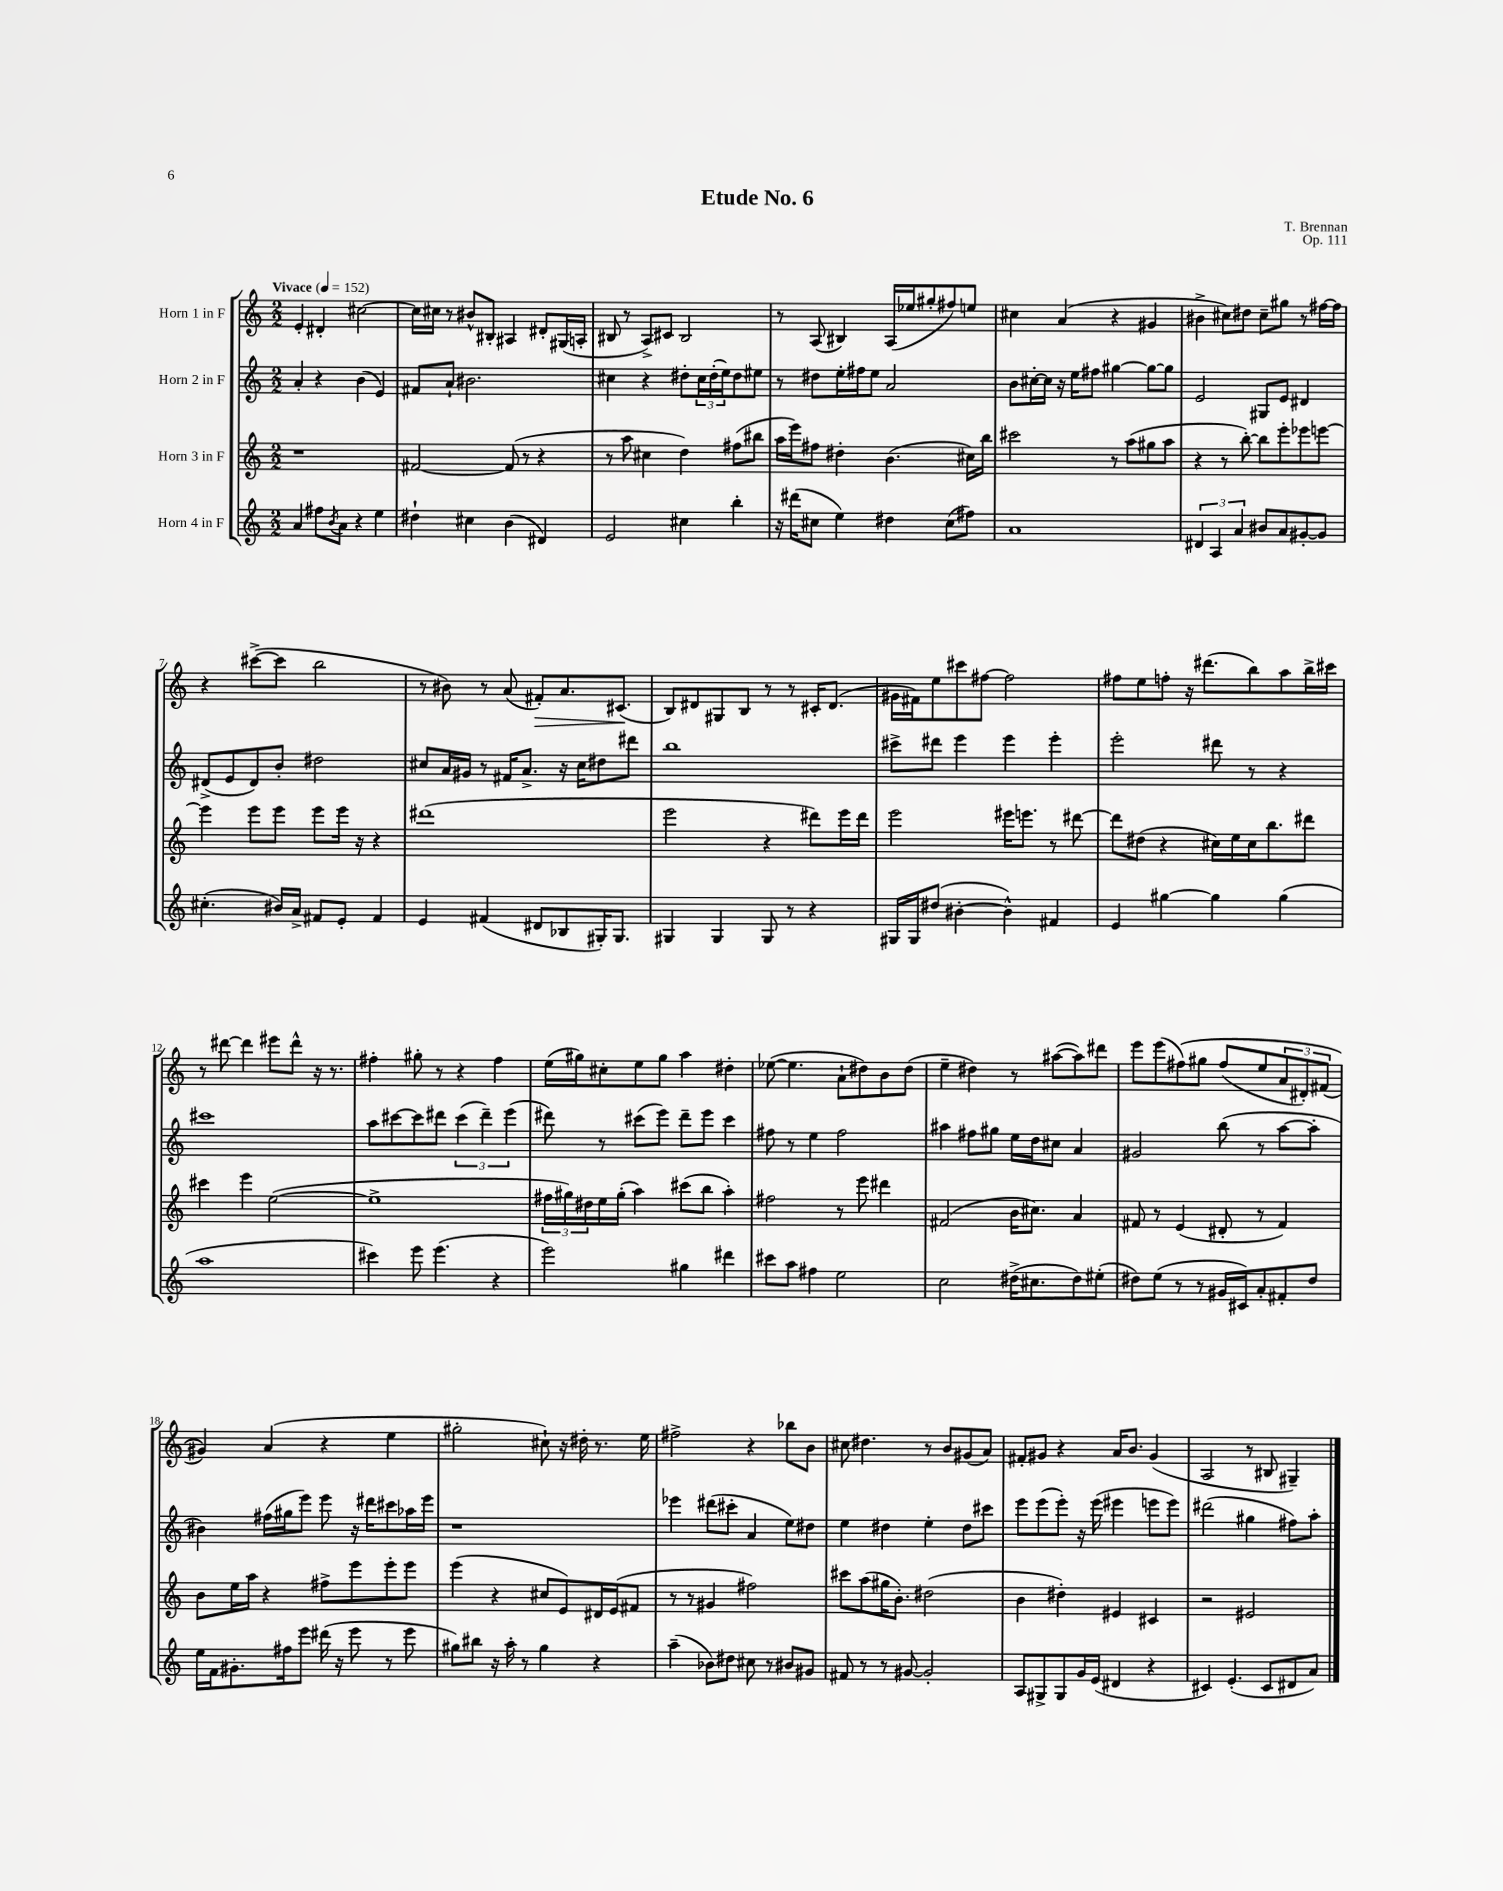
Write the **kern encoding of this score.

**kern	**kern	**kern	**kern
*staff4	*staff3	*staff2	*staff1
*clefG2	*clefG2	*clefG2	*clefG2
*k[]	*k[]	*k[]	*k[]
*M2/2	*M2/2	*M2/2	*M2/2
*MM152	*MM152	*MM152	*MM152
4a	1r	4a'	4e'
8ff#	.	4r	4d#'
8qb	.	.	.
8a	.	.	.
4r	.	(4b	[2cc#
4ee	.	4e)	.
=	=	=	=
4dd#`	[2f#	8f#	16cc#]
.	.	.	16cc#
.	.	8a`	8r
4cc#	.	2.b#	8b#^^
.	.	.	8B#'
(4b	(8f#]	.	4A#
.	8r	.	.
4d#)	4r	.	8d#'
.	.	.	(16G#
.	.	.	16A'
=	=	=	=
2e	8r	4cc#	8B#
.	8aa	.	8r
.	4cc#	4r	8A^)
.	.	.	8c#
4cc#	4dd)	8dd#'	2B#
.	.	24cc#	.
.	.	(24dd#'	.
.	.	24ee)	.
4bb'	(8ff#	8dd#	.
.	8bb#	8ee#	.
=	=	=	=
16r	16aa	8r	8r
(16ddd#	16eee)	.	.
8cc#	8ff#	8dd#	(8A
4ee)	4dd#'	16ee'	4B#)
.	.	16ff#	.
.	.	8ee	.
4dd#	(4.b	2a	(16A
.	.	.	16ee-
.	.	.	8gg#'
(8cc#	.	.	8ff#)
8ff#)	16cc#)	.	8ee
.	16bb	.	.
=	=	=	=
1a	2ccc#	8b	4cc#
.	.	[16cc#'	.
.	.	16cc#]	.
.	.	16r	(4a
.	.	16ee	.
.	.	8ff#	.
.	8r	[4gg#	4r
.	(8aa	.	.
.	8gg#	8gg#_	4g#
.	8aa	8gg#]	.
=	=	=	=
6d#	4r	2e	4b#^
6A	.	.	.
.	8r	.	8cc#)
6a	.	.	.
.	[8bb')	.	8dd#
8b#	8bb]	8G#	8cc#~
8a	8eee'	8e	8gg#
[8g#'	8eee-	4d#	8r
8g#]	[8eee	.	[16ff#
.	.	.	16ff#]
=	=	=	=
(4.cc#'	4eee]	(8d#^	4r
.	.	8e	.
.	8eee	8d#)	([8ccc#^
16b#)	8eee	8b'	8ccc#]
16a^	.	.	.
8f#	8eee	2dd#	2bb
8e'	16eee	.	.
.	16r	.	.
4f#	4r	.	.
=	=	=	=
4e	(1ddd#	8cc#	8r
.	.	16a	8b#)
.	.	16g#	.
(4f#	.	8r	8r
.	.	16f#	(8a
.	.	8.a^	.
8d#	.	.	8f#')
8B-	.	16r	8.a
.	.	16cc#	.
16G#')	.	8dd#	.
8.G#	.	.	(8.c#
.	.	8ddd#	.
=	=	=	=
4G#	2eee	1bb	8B)
.	.	.	8d#
4G#	.	.	8G#
.	.	.	8B
8G#	4r	.	8r
8r	.	.	8r
4r	8ddd#)	.	16c#'
.	.	.	(8.d#
.	16eee	.	.
.	16ddd#	.	.
=	=	=	=
16G#	2eee	8ccc#^	16g#
16G#	.	.	16f#)
(8dd#	.	8ddd#	8ee
[4b#'	.	4eee	8ccc#
.	.	.	[8ff#
4b#^^])	16eee#	4eee	2ff#]
.	8.eee	.	.
4f#	8r	4eee'	.
.	[8ddd#	.	.
=	=	=	=
4e	8ddd#]	2eee'	8ff#
.	(8dd#	.	8ee
[4gg#	4r	.	8ff'
.	.	.	16r
.	.	.	(8.ddd#
4gg#]	16cc#)	8ddd#	.
.	16ee	.	.
.	16cc#	8r	8bb)
.	8.bb	.	.
(4gg#	.	4r	8aa
.	8ddd#	.	16bb^
.	.	.	16ccc#
=	=	=	=
1aa	4ccc#	1ccc#	8r
.	.	.	[8ddd#
.	4eee	.	4ddd#]
.	([2ee	.	8eee#
.	.	.	8ddd#^^
.	.	.	16r
.	.	.	8.r
=	=	=	=
4ccc#)	1ee^]	8aa	4ff#'
.	.	[8ccc#	.
8eee	.	8ccc#]	8gg#'
(4.eee	.	8ddd#	8r
.	.	(6ccc#	4r
.	.	6ddd#~)	.
4r	.	.	4ff#
.	.	(6eee	.
=	=	=	=
2eee)	24ff#	8ddd#)	(16ee
.	24gg#)	.	.
.	.	.	16gg#)
.	24dd#	.	.
.	16ee	8r	8cc#'
.	(16gg#'	.	.
.	4aa)	(8ccc#	8ee
.	.	8eee)	8gg#
4gg#	(8ccc#	8ddd#~	4aa
.	8bb	8eee	.
4ddd#	4aa')	4ccc#	4dd#'
=	=	=	=
8ccc#	2ff#	8ff#	([8ee-
8aa	.	8r	4.ee-]
4ff#	.	4ee	.
2ee	8r	2ff#	8a`
.	8eee	.	8dd#)
.	4ddd#	.	8b
.	.	.	(8dd#
=	=	=	=
2cc	(2f#	4aa#	4ee~
.	.	8ff#	4dd#)
.	.	8gg#	.
(16dd#^	16b	16ee	8r
8.cc#	8.cc#)	16dd	.
.	.	8cc#	([8aa#
8dd#)	4a	4a	8aa#])
(8ee#'	.	.	8ddd#
=	=	=	=
8dd#)	8f#	2g#	8eee
(8ee	8r	.	(8eee
8r	(4e	.	&(8ff#)
8r	.	.	8gg#
16g#	8d#'	(8bb	(8ff#
16c#)	.	.	.
8a'	8r	8r	8ee
8f#'	4f#)	[8aa	12a
.	.	.	12d#')
8dd#	.	8aa']	.
.	.	.	(12f#
=	=	=	=
16ee	8b	4b#)	4g#)&)
16f	.	.	.
8.g#'	16ee	.	.
.	16aa	.	.
.	4r	(16ff#	(4a
16ff#	.	16gg#	.
8eee	.	8eee)	.
(16ddd#	8ff#^	8eee	4r
16r	.	.	.
8eee	8eee	16r	.
.	.	16ddd#	.
8r	8eee'	8ccc#	4ee
8eee	8eee	16aa-	.
.	.	16eee	.
=	=	=	=
8gg#)	(4eee	1r	2gg#'
8bb#	.	.	.
16r	4r	.	.
16aa'	.	.	.
8r	.	.	.
4gg#	8cc#	.	8cc#`)
.	8e)	.	16r
.	.	.	16dd#'
4r	16d#	.	8.r
.	(16e	.	.
.	8f#	.	.
.	.	.	16ee
=	=	=	=
(4aa~	8r	4eee-	2ff#^
.	8r	.	.
8b-)	4g#	(8ddd#	.
8dd#	.	8ccc#'	.
8cc#	2ff#)	4a	4r
8r	.	.	.
8b#	.	8ee)	8bb-
8g#	.	8dd#	8b
=	=	=	=
8f#	8ccc#	4ee	8cc#
8r	(8aa	.	4.dd#
8r	16gg#	4dd#	.
.	8.b')	.	.
[8g#	.	.	.
2g#']	(2dd#	4ee'	8r
.	.	.	8b
.	.	8dd#	(8g#
.	.	8ccc#	8a)
=	=	=	=
8A	4b	8eee	8f#'
8G#^	.	(8eee	8g#
8G#	4dd#')	8eee')	4r
16g	.	16r	.
(16e	.	(16eee	.
4d#	4e#	4eee#	16a
.	.	.	8.b
4r	4c#	8eee	(4g#
.	.	8eee)	.
=	=	=	=
4c#)	2r	(2ddd#	2A
(4.e'	.	.	.
.	2e#	4gg#	8r
8c#	.	.	8B#
8d#	.	8ff#)	4G#~)
8a)	.	8aa'	.
==	==	==	==
*-	*-	*-	*-
